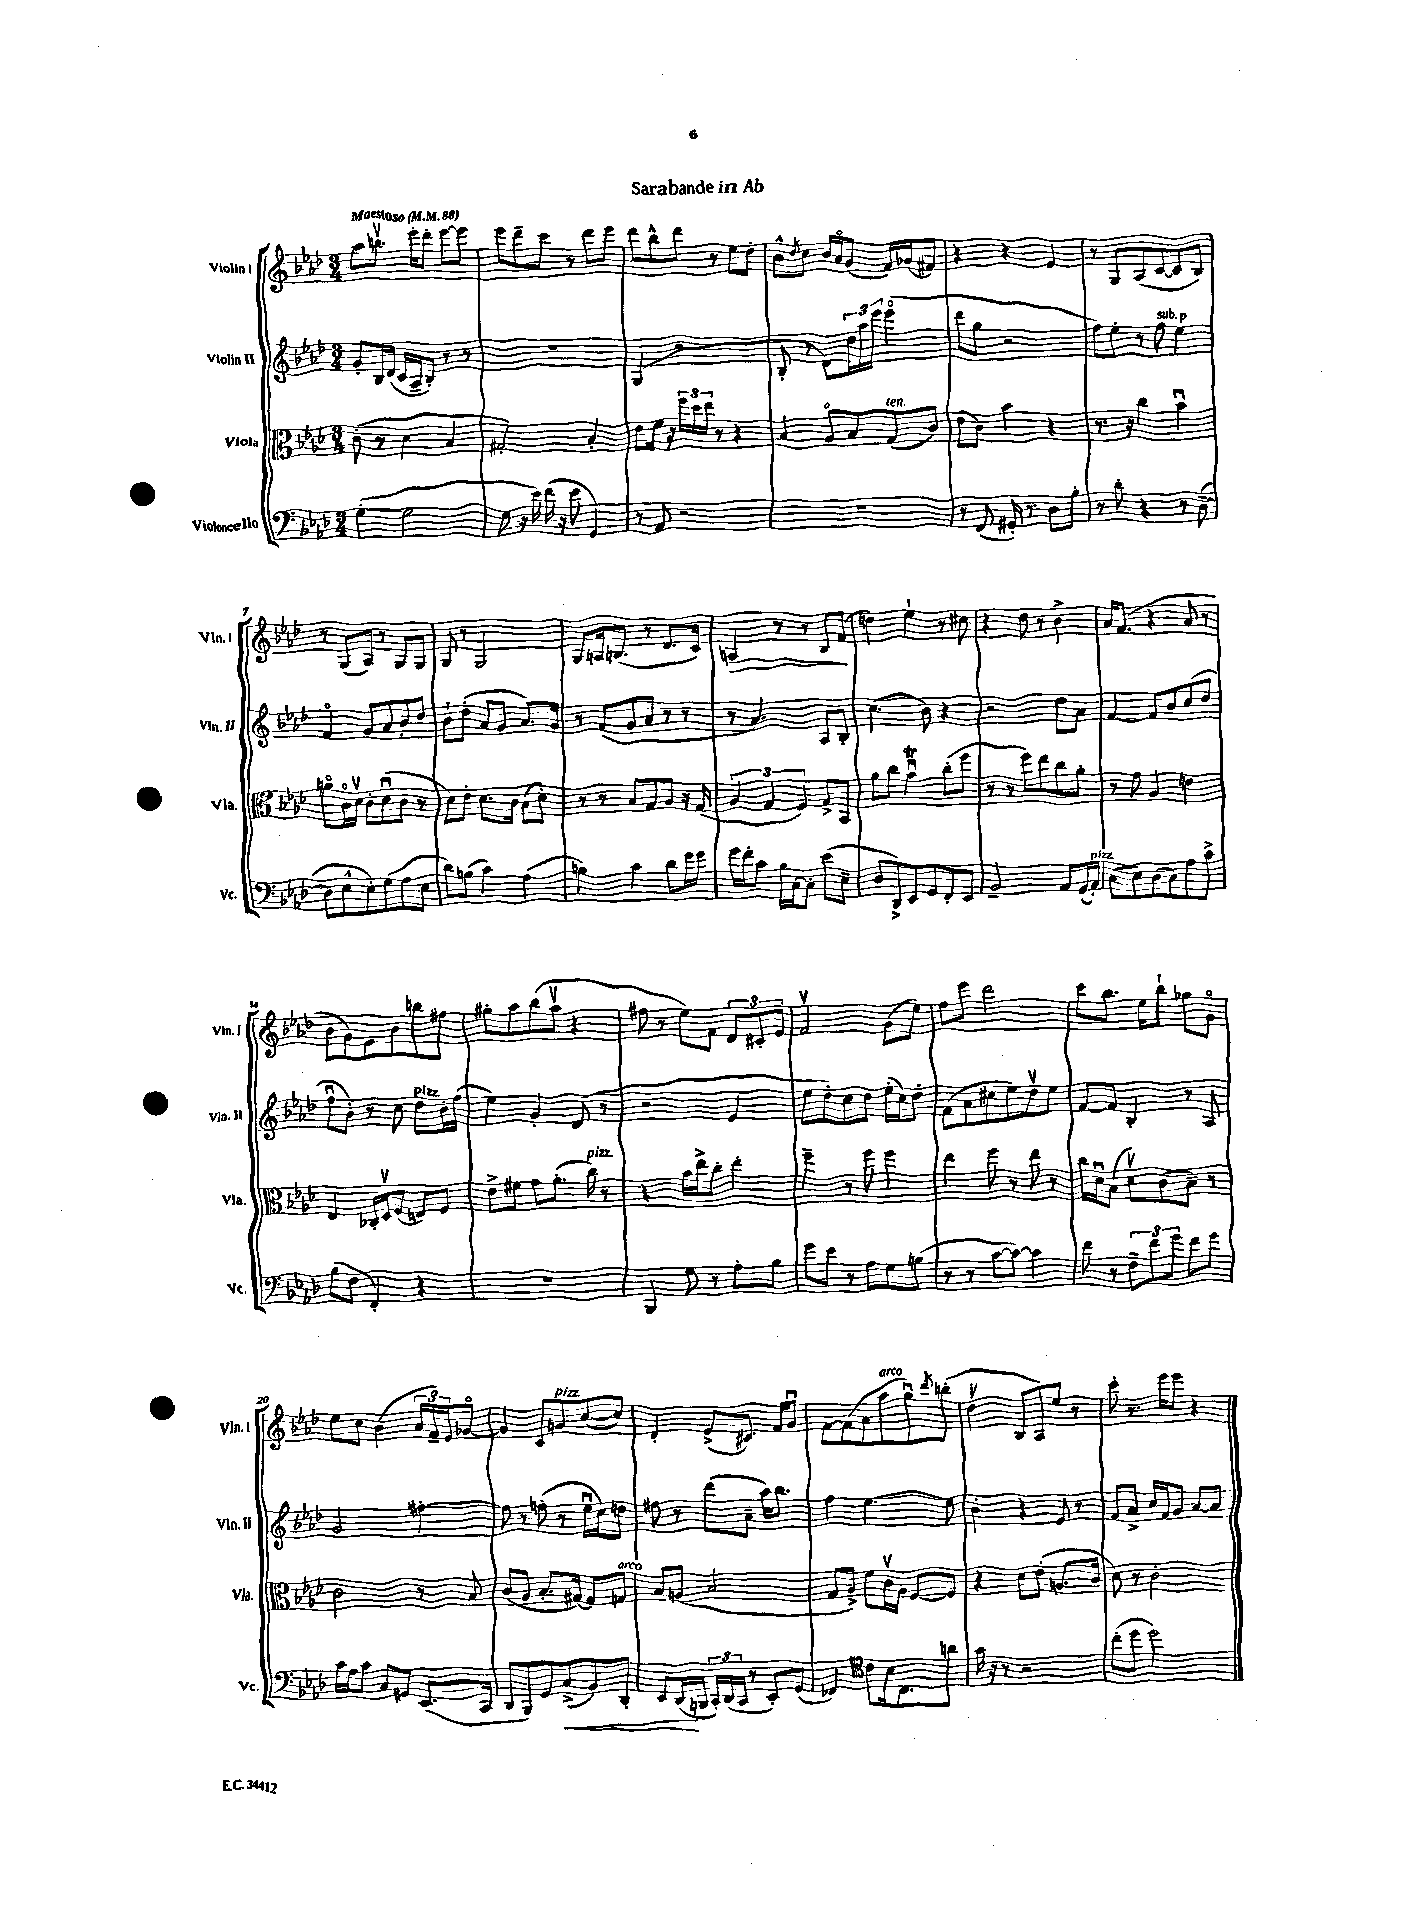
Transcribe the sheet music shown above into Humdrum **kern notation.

**kern	**kern	**kern	**kern
*staff4	*staff3	*staff2	*staff1
*clefF4	*clefC3	*clefG2	*clefG2
*k[b-e-a-d-]	*k[b-e-a-d-]	*k[b-e-a-d-]	*k[b-e-a-d-]
*M3/4	*M3/4	*M3/4	*M3/4
*MM88	*MM88	*MM88	*MM88
([4G'	(8c'	8g'	8aa-
.	8r	16B-	8.bbv
.	.	(16d-	.
2G]	4d-	16c	.
.	.	16A-~	16eee-'
.	.	8B-')	8ddd-'
.	4B-	8r	[8eee-
.	.	8r	8eee-]
=	=	=	=
8G	2G#')	2.r	8eee-
16r	.	.	8ddd-~
16e-)	.	.	.
(16f	.	.	8ccc
16r	.	.	.
8e-	.	.	8r
4GG)	4B-'	.	8ddd-
.	.	.	8eee-
=	=	=	=
8r	8e-	(4G	8ddd-
8AA-	16f	.	8bb-^^
.	16r	.	.
2r	24ff	2r	8ddd-
.	24dd-	.	.
.	24ee-	.	.
.	8r	.	8r
.	4r	.	8ee-
.	.	.	8dd-'
=	=	=	=
2.r	4B-	8B-'	8b-^^
.	.	.	8qdd-
.	.	8r	8cc
.	8A-o	8d-)	16b-
.	.	.	16a-o
.	8B-	24dd-	(8g
.	.	24aa-	.
.	.	24eee-	.
.	(8G	(4eee-o	16f)
.	.	.	(16g-
.	8c)	.	8f#)
=	=	=	=
8r	(8e-	8ddd-	4r
(8FF	8c)	8gg	.
16GG#')	4b-	2r	4r
8.r	.	.	.
8D-	4r	.	4e-
8B-'	.	.	.
=	=	=	=
8r	8.r	8ff)	8r
8d-'	.	8ee-'	8G
.	16r	.	.
4r	4cc	8r	(8A-
.	.	8ff	[8c
8r	4b-u	4ee-	8c]
([8D-~	.	.	8B-)
=	=	=	=
8D-]	8ao	4fo	8r
8E-^^	16co	.	(8G
.	16d-v	.	.
8E-')	8c'	8g	8A-)
(8G	(8d-u	8a-	8r
8A-	8c	8b-'	8G
8E-	8r	8dd-	8G
=	=	=	=
8d-)	8d-)	8b-`	8G
(8B	8e-'	(8dd-'	8r
4c)	8.d-	8a-	2G
.	.	8g	.
.	16c	.	.
(4A-	(8B-	8.a-)	.
.	8d-')	.	.
.	.	16g	.
=	=	=	=
4B)	8r	8r	8G
.	8r	(8f	16A
.	.	.	(8.B
4c	8B-	8g	.
.	8G	8a-	8r
8d-	8A-	8r	8.d-
16g	16r	8r	.
16g	(16G	.	16c)
=	=	=	=
16g	6A-	8r	4A
16f'	.	.	.
8c	.	4.a-)	.
.	6G	.	.
16B-	.	.	8r
[16C	.	.	.
.	6F)	.	.
8C']	.	.	8r
(8e-	8G^	8A-	8B-
8E-~	8BB-	8B-'	(8f
=	=	=	=
8D-	8a-	(4.cc	4dd)
8DD-^)	8cc	.	.
8EE-	4b-u	.	4ee-`
8GG	.	8b-)	.
8FF'	(8cc'	4r	8r
8EE-	8ff	.	8cc#
=	=	=	=
2BB-~	8r	2r	4r
.	8r	.	.
.	8ff)	.	8dd-
.	8ee-	.	8r
8AA-	8cc	8dd-	4b-^
(16GG	8a-'	8a-	.
16AA-')	.	.	.
=	=	=	=
(8C	8r	[4f	16a-
.	.	.	(8.f
8E-)	8g	.	.
(8D-	4A-	8f]	4r
8C)	.	8b-	.
8A-	4e	(8cc	8a-
8c^	.	8dd-	8r
=	=	=	=
(8B-	4E-	8ffu	8b-
8F	.	8b-')	8g)
4FF')	16C-'	8r	8e-
.	16D-v	.	.
.	(8F	8cc	8b-
4r	8E)	8dd-	8bb
.	8F	16b-'	8ff#
.	.	(16ff	.
=	=	=	=
2.r	8e-^	4ee-)	8gg#'
.	8f#	.	8aa-
.	8g	4g'	(8bb-
.	(8.a-'	.	8aa-v
.	.	(8d-	4r
.	16cc)	.	.
.	8r	8r	.
=	=	=	=
4BBB-	4r	2r	8ff#
.	.	.	8r
8G	16b-	.	8ee-)
.	16ee-^	.	.
8r	8cc'	.	8f
8A-'	4ee-'	4e-	12d-
.	.	.	12c#'
8B-	.	.	.
.	.	.	12e-
=	=	=	=
8g	4ff~	8ee-	2fv
8e-	.	8dd-')	.
8r	8r	8cc	.
8A-	8ff	8dd-	.
8G	4ff	(16ee-'	(8g
.	.	16cc)	.
(8B	.	8dd-'	8ee-)
=	=	=	=
8r	4ee-	(8f	8ff
8r	.	8a-	8eee-
[8c	8ff	8cc#	2ddd-
8c_)	8r	8ee-)	.
4c]	8ee-	8dd-v	.
.	8r	8ee-	.
=	=	=	=
8f	16cc	[8f	8ccc
.	16d-u	.	.
8r	(8B-	8f]	8.bb-
12F~	8d-v)	4B-'	.
.	.	.	16ee-
12f	.	.	.
.	(8c	.	8bb-`
12g	.	.	.
8f	8B-~)	8r	8gg-
8g	8r	8A-	8go
=	=	=	=
16c	2c	2g	8ee-
16A-	.	.	.
8c	.	.	8cc
8C	.	.	(4b-
8GG#	.	.	.
(8.EE-	8r	[4ff#'	24a-
.	.	.	24f~)
.	.	.	24e-
.	8B-	.	[8g-o
16CC	.	.	.
=	=	=	=
8DD-	(8c	8ff#]	4g-]
8BBB-)	8A-	8r	.
8GG	8.B-'	(8ff'	8c
(8C^	.	8r	8g
.	[16G#)	.	.
8BB-)	8G#]	16ee-u	([8cc
.	.	16cc)	.
8DD-'	8G	8dd	8cc])
=	=	=	=
8EE-	8B-	8ff#	4d-'
(16DD-	(8A	8r	.
16BBB	.	.	.
24CC')	2B-	(8ddd-	(8e-^
(24DD-	.	.	.
24CC	.	.	.
8r	.	8a-~	8.c#)
8EE-')	.	16aa-)	.
.	.	8.bb-	16f
(8GG	.	.	8gu
=	=	=	=
4FF-)	8G	4ff	[8f
.	8A-^)	.	(8f]
*clefC4	*	*	*
8c	8f	[4.ee-	8a-
16B-	16cv	.	8aa-
8.C	16A-	.	.
.	[8F	.	8ggu)
.	.	.	8qddd-
8a	8F]	8ee-]	(8bb'
=	=	=	=
16g	4r	4b-'	4dd-v
16r	.	.	.
8r	.	.	.
2r	8d-	4r	8B-
.	(8e-'	.	8A-)
.	8.A	8e-	8ee-
.	.	8r	8r
.	16c	.	.
=	=	=	=
(8cc'	8d-)	8f	8ccc'
8dd-	8r	8a-^	8.r
2dd-)	2c'	16cc	.
.	.	16f	16eee-
.	.	8g	8eee-
.	.	[8a-	4r
.	.	8a-]	.
==	==	==	==
*-	*-	*-	*-
